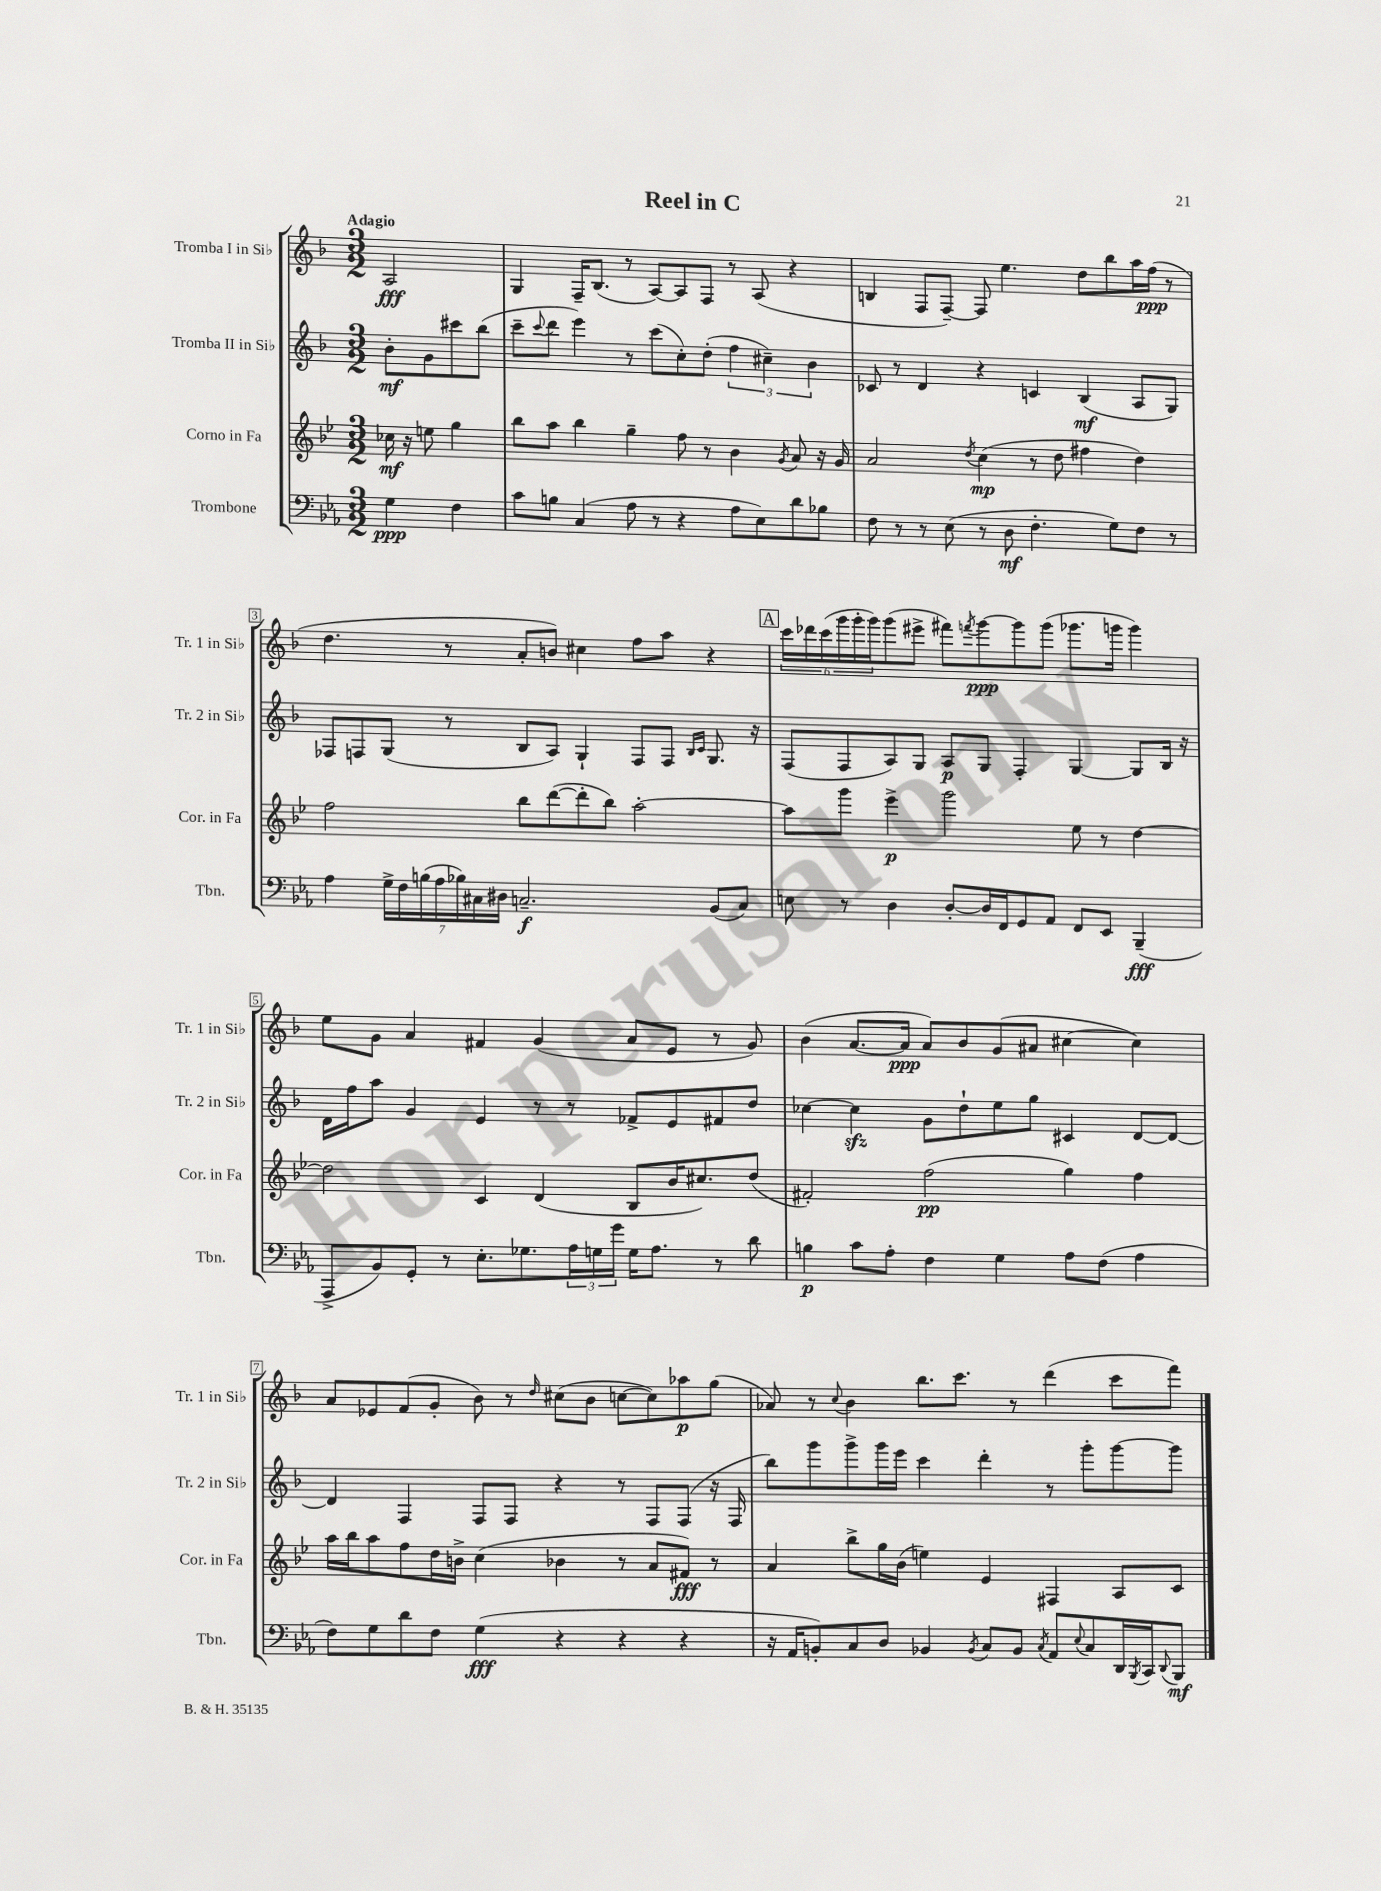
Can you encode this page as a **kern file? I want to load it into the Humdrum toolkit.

**kern	**kern	**kern	**kern
*staff4	*staff3	*staff2	*staff1
*clefF4	*clefG2	*clefG2	*clefG2
*k[b-e-a-]	*k[b-e-]	*k[b-]	*k[b-]
*M3/2	*M3/2	*M3/2	*M3/2
4G\	16cc-\	8b-'\L	2A/
.	16r	.	.
.	8ee\	8g\	.
4F\	4gg\	8ccc#\	.
.	.	(8bb-\J	.
=	=	=	=
8c\L	8bb-\L	8ccc~\L	4G/
.	.	8qqccc/	.
8B\J	8aa\J	8ddd\J	.
(4C/	4bb-\	4eee\)	16F~/LK
.	.	.	(8.B-/J
8A-\	4gg~\	8r	8r
8r	.	(8ccc\L	[8A/L)
4r	8ff\	8cc'\)	8A/]
.	8r	(8dd'\J	8F/J
8A-\L	4b-\	6ff\	8r
8E-\)	.	.	(8A/
.	.	6cc#~\)	.
.	8qg/	.	.
8d\	8a/	.	4r
.	.	6b-\	.
8B-\J	16r	.	.
.	16g/	.	.
=	=	=	=
8F\	2a/	8c-/	4B/
8r	.	8r	.
8r	.	4d/	8F/L
(8E-\	.	.	[8F~/J)
.	8qdd/	.	.
8r	(4cc\	4r	8F/]
8D\	.	.	4.ee\
4.F'\	8r	4c/	.
.	8dd\	.	.
.	4ff#\	(4B-/	8dd\L
8G\L)	.	.	8bb-\
8F\J	4dd\)	8A/L	16aa\L
.	.	.	(16ff\JJ
8r	.	8G/J)	8r
=	=	=	=
4A-\	2ff\	8F-/L	4.dd\
.	.	8F/	.
28G^\LL	.	(8G/J	.
28F\	.	.	.
(28B\	.	.	.
28A-\	.	.	.
.	.	8r	8r
28B-\)	.	.	.
28C#\	.	.	.
28D#\JJ	.	.	.
2.C~/	8bb-\L	8B-/L	8a'/L
.	([8ddd\	8A/J)	8b/J)
.	8ddd'\]	4G`/	4cc#\
.	8bb-\J)	.	.
.	[2aa'\	8F/L	8ff\L
.	.	8F/J	8aa\J
.	.	16qqB-/LL	.
.	.	16qqc/JJ	.
(8BB-/L	.	8.G/	4r
8C/J)	.	.	.
.	.	16r	.
=	=	=	=
8E\	8aa\]L	(8F/L	24ccc\LL
.	.	.	24ddd-\
.	.	.	(24ccc\
8r	8ggg\J	8F/	24ggg\
.	.	.	24ggg'\
.	.	.	24ggg\J)
4D\	4eee-^\	8A/)	(8ggg\
.	.	8G/J	8eee#^\J
[8D'/L	2ggg\	8A/L	8fff#\L)
.	.	.	8qfff/
16D/]L	.	8G/J	[8ggg\
16FF/J	.	.	.
8GG/	.	4F'/	8ggg\]
8AA-/J	.	.	(8ggg\J
8FF/L	8ee-\	[4G/	8.ggg-\L
8EE-/J	8r	.	.
.	.	.	16ggg\Jk
(4BBB-~/	[4dd\	8G/]L	4ggg\)
.	.	16B-/Jk	.
.	.	16r	.
=	=	=	=
8AAA-^/L	2dd\]	16d\LL	8ee\L
.	.	16ff\J	.
8BB-/)	.	8aa\J	8g\J
8GG'/J	.	4g/	4a/
8r	.	.	.
8.E-'\L	4c/	4e/	4f#/
8.G-\	.	.	.
.	(4d/	8r	(4g/
24A-\L	.	8r	.
24G\	.	.	.
24g\JJ	.	.	.
16G\LK	8B-/L	8f-^/L	8a/L
8.A-\J	.	.	.
.	16b-/K	8e/	8e/J
.	8.cc#/)	.	.
8r	.	8f#/	8r
8d\	(8dd/J	8dd/J	8g/)
=	=	=	=
4B\	2f#'/)	[4cc-\	(4b-\
8c\L	.	4cc-\]	[8.a/L
8A-'\J	.	.	.
.	.	.	16a/]Jk
4F\	(2ff\	8g\L	8a/L)
.	.	8dd`\	8b-/
4G\	.	8ee\	(8g/
.	.	8gg\J	8a#/J
8A-\L	4gg\)	4c#/	[4cc#\
(8F\J	.	.	.
4A-\	4ff\	[8d/L	4cc#\])
.	.	8d/_J	.
=	=	=	=
8F\L)	16aa\LL	4d/]	8a/L
.	16bb-\J	.	.
8G\	8aa\	.	8e-/
8d\	8ff\	4F/	(8f/
8F\J	16dd\L	.	8g'/J
.	16b^\JJ	.	.
(4G\	(4cc\	8F/L	8b-\)
.	.	8F/J	8r
.	.	.	16qqdd/
4r	4b-\	4r	(8cc#\L
.	.	.	8b-\J
4r	8r	8r	[8cc\L
.	8a/L	8F/L	8cc\])
4r	8f#/J)	(8F/J	8aa-\
.	8r	16r	(8gg\J
.	.	16F/	.
=	=	=	=
16r	4a/	8bb-\L)	8a-/)
16AA-/LK	.	.	.
8BB'/)	.	8ggg\	8r
.	.	.	8qqcc/
8C/	8bb-^\L	8ggg^\	4b-\
8D/J	16gg\L	16ggg\L	.
.	(16b-\JJ	16eee\JJ	.
4BB-/	4ee\)	4ccc\	8.bb-\L
.	.	.	8.ccc\J
8qBB-/	.	.	.
8C/L	4e-/	4ddd'\	.
8BB-/J	.	.	8r
8qC/	.	.	.
8AA-/L	4F#/	8r	(4ddd\
8qqE-/	.	.	.
8C/	.	8ggg'\L	.
16DD/L	8A/L	[8ggg\	8ccc\L
8qBBB-/	.	.	.
16CC/J	.	.	.
8qqDD/	.	.	.
8BBB-/J	8c/J	8ggg\]J	8fff\J)
==	==	==	==
*-	*-	*-	*-
